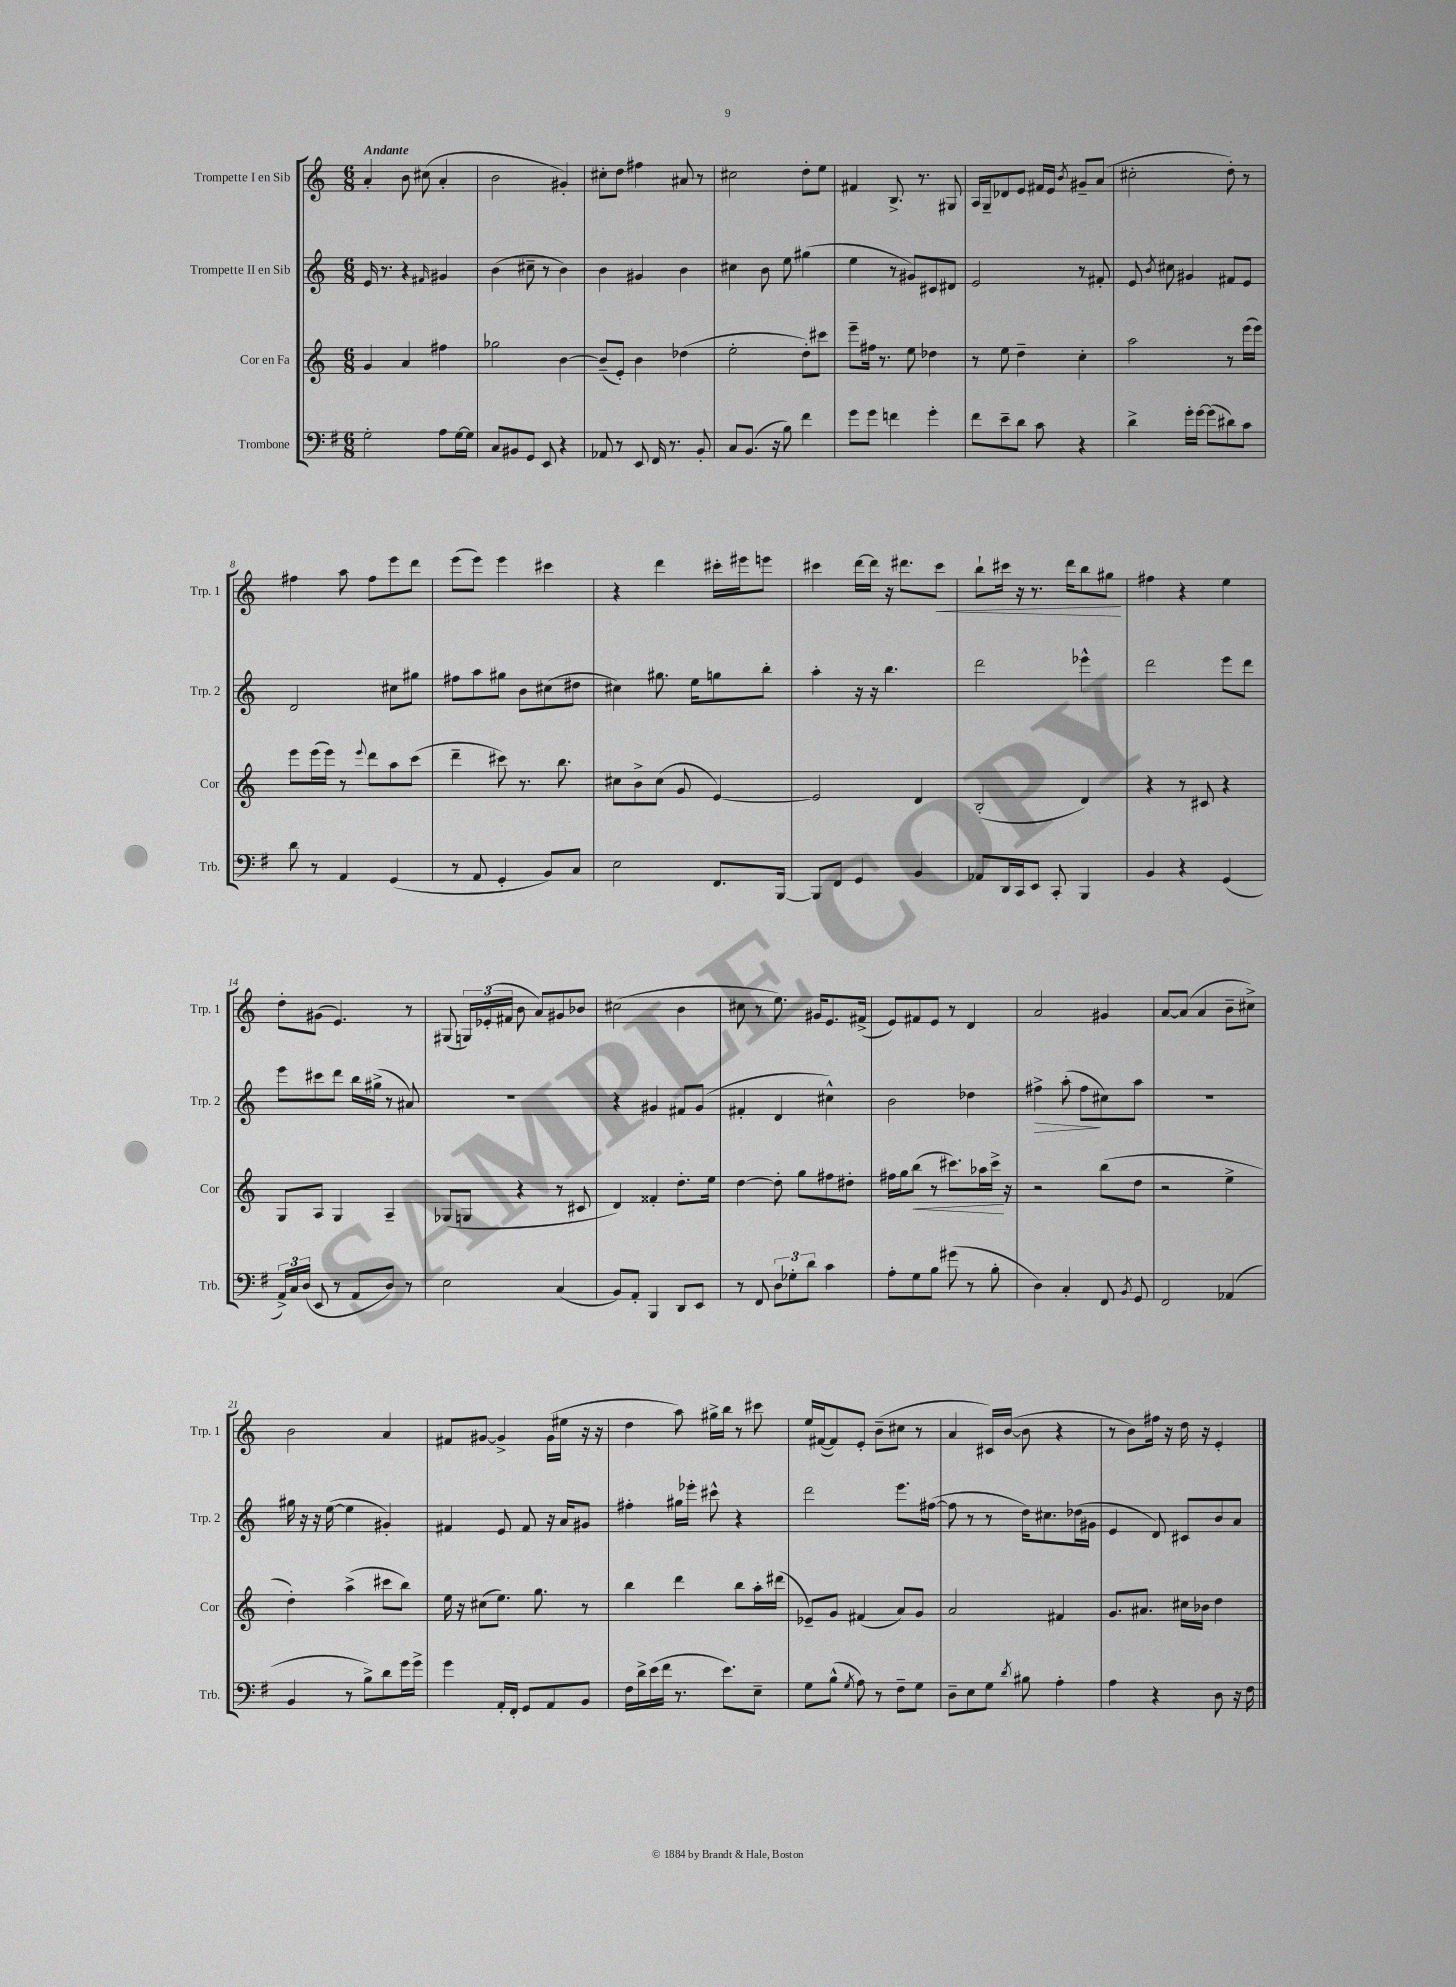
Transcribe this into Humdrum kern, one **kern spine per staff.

**kern	**kern	**dynam	**kern	**dynam	**kern	**dynam
*part4	*part3	*part3	*part2	*part2	*part1	*part1
*staff4	*staff3	*staff3	*staff2	*staff2	*staff1	*staff1
*I"Trombone	*I"Cor en Fa	*	*I"Trompette II en Sib	*	*I"Trompette I en Sib	*
*I'Trb.	*I'Cor	*	*I'Trp. 2	*	*I'Trp. 1	*
*clefF4	*clefG2	*	*clefG2	*	*clefG2	*
*k[f#]	*k[]	*	*k[]	*	*k[]	*
*M6/8	*M6/8	*	*M6/8	*	*M6/8	*
=1	=1	=1	=1	=1	=1	=1
!	!	!	!	!	!LO:TX:a:B:t=Andante	!
2G'\	4g/	.	16e/	.	4a'/	.
.	.	.	8.r	.	.	.
.	4a/	.	4r	.	8b\	.
.	.	.	.	.	(8cc#X\	.
.	.	.	16qqf#X/	.	.	.
8A\L	4ff#X\	.	4g#X/	.	4a'/	.
[16G\L	.	.	.	.	.	.
16G\JJ]	.	.	.	.	.	.
=2	=2	=2	=2	=2	=2	=2
8C/L	2gg-X\	.	(4b\	.	2b\	.
8BB#X/	.	.	.	.	.	.
8GG/J	.	.	8cc#X~\	.	.	.
8EE/	.	.	8r	.	.	.
4r	[4b\	.	4b\)	.	4g#X'/)	.
=3	=3	=3	=3	=3	=3	=3
8AA-X/	(8b~/L]	.	4b\	.	8cc#X'\L	.
8r	8e'/J)	.	.	.	8dd\J	.
8EE/	4b\	.	4g#X/	.	4ff#X\	.
16FF#/	.	.	.	.	.	.
8.r	.	.	.	.	.	.
.	(4dd-X\	.	4b\	.	8a#X/	.
8BB'/	.	.	.	.	8r	.
=4	=4	=4	=4	=4	=4	=4
8C/L	2ee'\	.	4cc#X\	.	2cc#X\	.
(8.BB/J	.	.	.	.	.	.
.	.	.	8b\	.	.	.
16r	.	.	.	.	.	.
8B\)	.	.	8ee\	.	.	.
4f#\	8dd'\L)	.	(4gg#X\	.	8dd'\L	.
.	8ccc#X\J	.	.	.	8ee\J	.
=5	=5	=5	=5	=5	=5	=5
8g\L	8eee~\L	.	4ee\	.	4f#X/	.
8g\J	16ff#X\Jk	.	.	.	.	.
.	8.r	.	.	.	.	.
4fn\	.	.	8r	.	8.B^/	.
.	8ee\	.	8g#X/L)	.	.	.
.	.	.	.	.	8.r	.
4g'\	4dd-X\	.	8c#X/	.	.	.
.	.	.	8d#X/J	.	8G#X/	.
=6	=6	=6	=6	=6	=6	=6
8f#\L	8r	.	2e/	.	16A/LL	.
.	.	.	.	.	16G~/J	.
8e~\	8ee\	.	.	.	8d-X/	.
8d\J	4dd~\	.	.	.	8e/J	.
8c\	.	.	.	.	16f#X/LL	.
.	.	.	.	.	16e/JJ	.
.	.	.	.	.	8qb/	.
4r	4cc'\	.	8r	.	8g#X~/L	.
.	.	.	8f#X'/	.	(8a/J	.
=7	=7	=7	=7	=7	=7	=7
4d^\	2aa\	.	8e/	.	2cc#X'\	.
.	.	.	8qb/	.	.	.
.	.	.	8cc#X\	.	.	.
16g'\LL	.	.	4g#X/	.	.	.
[16g\JJ	.	.	.	.	.	.
(8g\L]	.	.	.	.	.	.
8d#X\)	8r	.	8f#X/L	.	8dd'\)	.
8c\J	(16eee\LL	.	8e/J	.	8r	.
.	16eee\JJ)	.	.	.	.	.
!!LO:LB:g=z
=8	=8	=8	=8	=8	=8	=8
8d\	8eee\L	.	2d/	.	4ff#X\	.
8r	(16eee\L	.	.	.	.	.
.	16eee\JJ)	.	.	.	.	.
4AA/	8r	.	.	.	8aa\	.
.	8qqeee/	.	.	.	.	.
.	8ddd\L	.	.	.	8ff#\L	.
(4GG/	8aa\	.	8cc#X\L	.	8eee\	.
.	(8ccc\J	.	8gg#X\J	.	8ddd\J	.
=9	=9	=9	=9	=9	=9	=9
8r	4ddd~\	.	8ff#X\L	.	(8eee\L	.
8AA/	.	.	8aa\	.	8eee\J)	.
4GG'/	8ccc#X\)	.	8gg#X\J	.	4eee\	.
.	8.r	.	8b\L	.	.	.
8BB/L)	.	.	(8cc#X\	.	4ccc#X\	.
.	8.bb\	.	.	.	.	.
8C/J	.	.	8dd#X\J	.	.	.
=10	=10	=10	=10	=10	=10	=10
2E\	8cc#X\L	.	4cc#X\)	.	4r	.
.	8b^\	.	.	.	.	.
.	(8cc#\J	.	8.gg#X\	.	4ddd\	.
.	8g/	.	.	.	.	.
.	.	.	16ee\KL	.	.	.
8.FF#/L	[4e/)	.	8ggn\	.	16ccc#X'\LL	.
.	.	.	.	.	16eee#X\J	.
.	.	.	8bb'\J	.	8eeen\J	.
[16BBB/Jk	.	.	.	.	.	.
=11	=11	=11	=11	=11	=11	=11
8BBB/L]	2e/]	.	4aa'\	.	4ccc#X\	.
8FF#/J	.	.	.	.	.	.
4GG/	.	.	16r	.	[16ddd\LL	.
.	.	.	16r	.	16ddd\JJ]	.
.	.	.	4.bb\	.	16r	.
.	.	.	.	.	8.ddd#X\L	.
4BB/	4d/	.	.	.	.	.
!	!	!	!	!	!	!LO:HP:b
.	.	.	.	.	8ccc#\J	<
=12	=12	=12	=12	=12	=12	=12
8AA-X/L	(2B'/	.	2ddd\	.	8bb`\L	.
16DD/L	.	.	.	.	16ccc#X\Jk	.
16CC/J	.	.	.	.	16r	.
8EE/J	.	.	.	.	8.r	.
8CC'/	.	.	.	.	.	.
.	.	.	.	.	16ddd\KL	.
4BBB/	4d/)	.	4eee-X^^\	.	8bb\	.
.	.	.	.	.	8gg#X\J	.
.	.	.	.	.	.	[
=13	=13	=13	=13	=13	=13	=13
4BB/	4r	.	2ddd\	.	4ff#X\	.
4r	8r	.	.	.	4r	.
.	8c#X/	.	.	.	.	.
(4GG/	4r	.	8eee\L	.	4ee\	.
.	.	.	8ddd\J	.	.	.
!!LO:LB:g=z
=14	=14	=14	=14	=14	=14	=14
24AA^/LL)	8G/L	.	8eee\L	.	8dd'\L	.
24C/	.	.	.	.	.	.
(24D/JJ	.	.	.	.	.	.
8EE/	8A/J	.	8ccc#X\	.	(8g#X\J	.
8r	4G/	.	8ddd\J	.	4.e/)	.
8AA/L	.	.	16bb\LL	.	.	.
.	.	.	(16gg#X^\JJ	.	.	.
8D/J)	4A~/	.	8r	.	.	.
8r	.	.	8a#X/)	.	8r	.
=15	=15	=15	=15	=15	=15	=15
2E\	(8G-X/L	.	2.r	.	(8G#X/	.
.	8Gn/J	.	.	.	24Gn/LL)	.
.	.	.	.	.	(24e-X'/	.
.	.	.	.	.	24f#X/JJ	.
.	4r	.	.	.	8b\	.
.	.	.	.	.	8a/L)	.
(4C/	8r	.	.	.	8g#X/	.
.	8c#X/	.	.	.	8b-X/J	.
=16	=16	=16	=16	=16	=16	=16
8BB/L)	4d/)	.	4r	.	(2cc#X\	.
8AA'/J	.	.	.	.	.	.
4BBB/	4f##X'/	.	4g#X/	.	.	.
8DD/L	8.dd'\L	.	8f#X/L	.	4b\	.
8EE/J	.	.	(8g#/J	.	.	.
.	16ee\Jk	.	.	.	.	.
=17	=17	=17	=17	=17	=17	=17
8r	[4dd\	.	4f#X'/	.	8cc#X\	.
8FF#/	.	.	.	.	8r	.
12D\L	8dd'\]	.	4d/	.	8.ee\)	.
12G-X'\	.	.	.	.	.	.
.	8gg\L	.	.	.	.	.
12d\J	.	.	.	.	.	.
.	.	.	.	.	16g#X/KL	.
4c\	8ff#X\	.	4cc#X^^\)	.	8.e/	.
.	8dd#X'\J	.	.	.	.	.
.	.	.	.	.	(16f#X^/Jk	.
=18	=18	=18	=18	=18	=18	=18
8A'\L	16ff#X\LL	.	2b\	.	8e/L)	.
.	16gg\J	.	.	.	.	.
!	!	!LO:HP:b	!	!	!	!
8G\	(8bb\J	<	.	.	8f#X/	.
8B\J	8r	.	.	.	8e/J	.
(8g#X\	8.ccc#X\L)	.	.	.	8r	.
8r	.	.	4dd-X\	.	4d/	.
.	16aa-X\L	.	.	.	.	.
8B'\	16ccc#^\JJ	.	.	.	.	.
.	16r	[	.	.	.	.
=19	=19	=19	=19	=19	=19	=19
!	!	!	!	!LO:HP:b	!	!
4D\)	2r	.	4ff#X^\	>	2a/	.
4C'/	.	.	(8aa'\	.	.	.
.	.	.	8ff#\L	.	.	.
8FF#/	(8bb\L	.	8cc#X\)	]	4g#X/	.
8qBB/	.	.	.	.	.	.
8GG/	8dd\J	.	8aa\J	.	.	.
=20	=20	=20	=20	=20	=20	=20
2FF#/	2r	.	2.r	.	[8a/L	.
.	.	.	.	.	(8a/J]	.
.	.	.	.	.	4a/	.
(4AA-X/	4ee^\	.	.	.	8b~\L	.
.	.	.	.	.	8cc#X^\J)	.
!!LO:LB:g=z
=21	=21	=21	=21	=21	=21	=21
4BB/	4dd'\)	.	16gg#X\	.	2b\	.
.	.	.	16r	.	.	.
.	.	.	16r	.	.	.
.	.	.	([16ee\	.	.	.
8r	(4aa^\	.	4ee\]	.	.	.
8B^\L)	.	.	.	.	.	.
8d\	8ccc#X\L	.	4g#X'/)	.	4a/	.
16g\L	8bb\J)	.	.	.	.	.
16g^\JJ	.	.	.	.	.	.
=22	=22	=22	=22	=22	=22	=22
4g\	16ee\	.	4f#X/	.	8f#X/L	.
.	16r	.	.	.	.	.
.	(8cc#X\L	.	.	.	[8g#X/J	.
16AA'/LL	8.ee\J)	.	8e/	.	4g#^/]	.
16FF#'/JJ	.	.	.	.	.	.
8GG/L	.	.	8f#/	.	.	.
.	8.gg\	.	.	.	.	.
8AA/	.	.	16r	.	(16g#\LL	.
.	.	.	16a/KL	.	16ee#X\JJ	.
8BB/J	8r	.	8g#X/J	.	16r	.
.	.	.	.	.	16r	.
=23	=23	=23	=23	=23	=23	=23
16F#\LL	4bb\	.	4ff#X'\	.	4dd\	.
16d^\	.	.	.	.	.	.
(16e\	.	.	.	.	.	.
16f#\JJ	.	.	.	.	.	.
8.r	4ddd\	.	16gg#X\LL	.	8aa\)	.
.	.	.	16eee-X'\JJ	.	.	.
.	.	.	8ccc#X^^\	.	16gg#X^\LL	.
8.e\L)	.	.	.	.	16bb\JJ	.
.	8bb\L	.	4r	.	8r	.
8E~\J	16aa'\L	.	.	.	8ccc#X\	.
.	(16ddd#X\JJ	.	.	.	.	.
=24	=24	=24	=24	=24	=24	=24
8G\L	8e-X~/L)	.	2ddd\	.	16ee/LL	.
.	.	.	.	.	([16f#X/J	.
(8B^^\J	8g/J	.	.	.	8f#/])	.
8qG/	.	.	.	.	.	.
8A\)	(4f#X/	.	.	.	8e'/J	.
8r	.	.	.	.	(8b~\L	.
8F#~\L	8a/L)	.	8.eee\L	.	8cc#X\J	.
8G\J	8g/J	.	.	.	8r	.
.	.	.	([16ff#X\Jk	.	.	.
=25	=25	=25	=25	=25	=25	=25
8D~\L	2a/	.	8ff#\]	.	4a/	.
8E\	.	.	8r	.	.	.
8G\J	.	.	8r	.	16c#X/LL)	.
.	.	.	.	.	([16b/JJ	.
8qd/	.	.	.	.	.	.
8B#X\	.	.	16dd\KL)	.	8b\]	.
.	.	.	8.cc#X\	.	.	.
4A'\	4f#X/	.	.	.	4r	.
.	.	.	(16dd-X\L	.	.	.
.	.	.	16g#X\JJ	.	.	.
=26	=26	=26	=26	=26	=26	=26
4A\	8.g/L	.	4e/	.	8r	.
.	.	.	.	.	8b\L)	.
.	8.a#X/J	.	.	.	.	.
4r	.	.	8d/)	.	16ff#X\Jk	.
.	.	.	.	.	16r	.
.	16cc#X\LL	.	8c#X/L	.	16dd\	.
.	16b-X\JJ	.	.	.	16r	.
8D\	4dd\	.	8b/	.	4e'/	.
16r	.	.	8a/J	.	.	.
16F#\	.	.	.	.	.	.
==	==	==	==	==	==	==
*-	*-	*-	*-	*-	*-	*-
